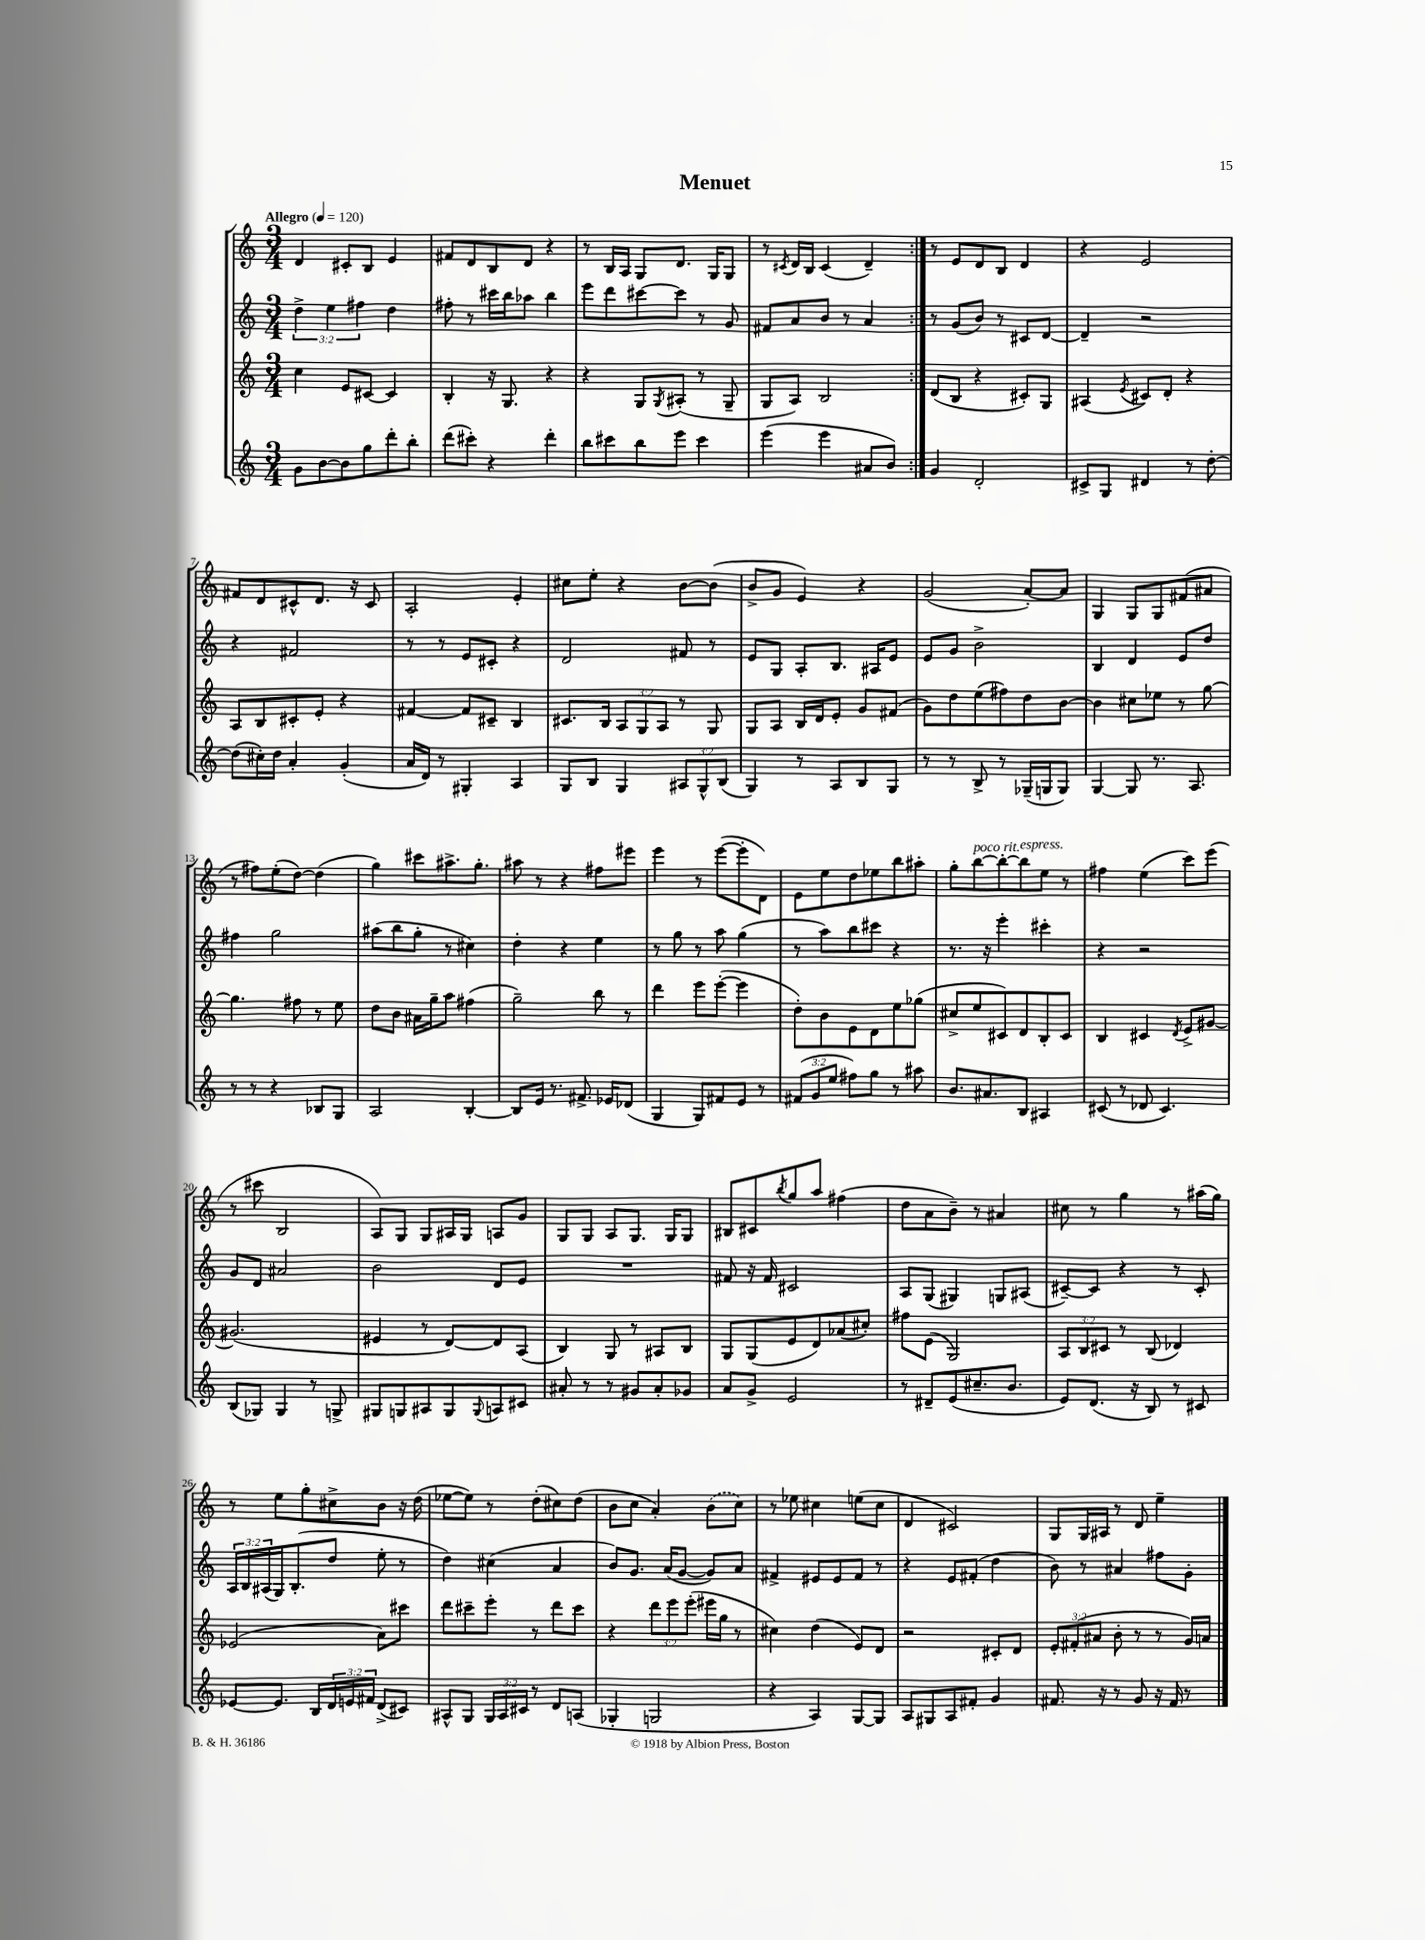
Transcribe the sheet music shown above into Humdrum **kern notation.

**kern	**kern	**kern	**kern
*part4	*part3	*part2	*part1
*staff4	*staff3	*staff2	*staff1
*clefG2	*clefG2	*clefG2	*clefG2
*k[]	*k[]	*k[]	*k[]
*M3/4	*M3/4	*M3/4	*M3/4
*MM120	*MM120	*MM120	*MM120
=1	=1	=1	=1
!	!	!	!LO:TX:a:B:t=Allegro
8g\L	4cc\	6dd^\	4d/
[8b\	.	.	.
.	.	6ee\	.
8b\]	8e/L	.	8c#X'/L
.	.	6ff#X\	.
8gg\	[8c#X/J	.	8B/J
8ddd'\	4c#/]	4dd\	4e/
8bb'\J	.	.	.
=2	=2	=2	=2
(8ddd\L	4B'/	8ff#X'\	8f#X/L
8ccc#X'\J)	.	8r	8d/
4r	16r	16ccc#X\LL	8B/
.	8.G/	16bb\J	.
.	.	8aa-X\J	8d/J
4ddd'\	4r	4bb\	4r
=3	=3	=3	=3
8bb\L	4r	8eee\L	8r
8ccc#X\	.	8ddd\	16B/LL
.	.	.	16A/JJ
8bb\	8G/L	[8ccc#X\	8G/L
.	8qG/	.	.
8eee\J	(8A#X'/J	8ccc#\J]	8.d/J
4ccc#\	8r	8r	.
.	.	.	16G/KL
.	8G~/	8g/	8G/J
=4	=4	=4	=4
(4eee\	8G/L	8f#X/L	8r
.	.	.	8qc#X/
.	8A/J)	8a/	16d/LL
.	.	.	16B/JJ
4eee\	2B/	8b/J	(4c#/
.	.	8r	.
8a#X/L	.	4a/	4d~/)
8b/J)	.	.	.
=5:|!	=5:|!	=5:|!	=5:|!
4g/	(8d/L	8r	8r
.	8B/J	(8g/L	8e/L
2d'/	4r	8b/J)	8d/
.	.	8r	8B/J
.	8c#X'/L)	8c#X/L	4d/
.	8G/J	[8d/J	.
=6	=6	=6	=6
8c#X^/L	(4A#X/	4d~/]	4r
8G/J	.	.	.
.	8qe/	.	.
4d#X/	8c#X/L)	2r	2e/
.	8d'/J	.	.
8r	4r	.	.
[8dd'\	.	.	.
!!LO:LB:g=z
=7	=7	=7	=7
(8dd\L]	8A/L	4r	8f#X/L
16cc#X'\L)	8B/	.	8d/
16dd\JJ	.	.	.
4a'/	8c#X'/	2f#X/	8c#X^^/
.	8e'/J	.	8.d/J
(4g'/	4r	.	.
.	.	.	16r
.	.	.	8c#/
=8	=8	=8	=8
16a/LL	[4f#X/	8r	2A'/
16d/JJ)	.	.	.
8r	.	8r	.
4G#X'/	8f#/L]	8e/L	.
.	8c#X~/J	8c#X'/J	.
4A/	4B/	4r	4e'/
=9	=9	=9	=9
8G/L	8.c#X/L	2d/	8cc#X\L
8B/J	.	.	8ee'\J
.	16B/Jk	.	.
4G/	12A/L	.	4r
.	12G/	.	.
.	12A/J	.	.
12A#X/L	8r	8f#X/	[8b\L
12G^^/	.	.	.
.	8G/	8r	(8b\J]
(12B/J	.	.	.
=10	=10	=10	=10
4G/)	8G/L	8e/L	8b^/L
.	8A/J	8G/J	8g/J
8r	16B/LL	8A'/L	4e/)
.	16d/J	.	.
8A/L	8e'/J	8.B/J	.
8B/	8g/L	.	4r
.	.	16A#X/KL	.
8G/J	(8f#X/J	8e/J	.
=11	=11	=11	=11
8r	8g\L)	8e/L	(2g/
8r	8dd\	8g/J	.
8B^/	(8ee\	2b^\	.
8r	8ff#X\)	.	.
(16G-X~/LL	8dd\	.	[8a'/L)
16Gn/J	.	.	.
8G/J)	[8b\J	.	8a/J]
=12	=12	=12	=12
[4G/	4b\]	4B/	4G/
8G/]	8cc#X\L	4d/	8G/L
8.r	8ee-X\J	.	8G/
.	8r	8e/L	(8f#X/
8.A/	.	.	.
.	[8gg\	8dd/J	8a#X/J
!!LO:LB:g=z
=13	=13	=13	=13
8r	4.gg\]	4ff#X\	8r
8r	.	.	8ff#X\L)
4r	.	2gg\	(8ee'\
.	8ff#X\	.	[8dd\J)
8B-X/L	8r	.	(4dd\]
8G/J	8ee\	.	.
=14	=14	=14	=14
2A/	8dd\L	(8aa#X\L	4gg\)
.	8b\J	8bb\	.
.	16a#X\LL	8gg'\J	8ccc#X\L
.	16gg~\J	.	.
.	8aa\J	8r	8.aa#X^\
[4B'/	(4ff#X\	4cc#X\)	.
.	.	.	8.gg'\J
=15	=15	=15	=15
8B/L]	2gg~\)	4dd'\	8aa#X\
16e/Jk	.	.	8r
8.r	.	.	.
.	.	4r	4r
8.f#X^/	.	.	.
.	8bb\	4ee\	8ff#X\L
16e-X/KL	.	.	.
(8d-X/J	8r	.	8eee#X\J
=16	=16	=16	=16
4G/	4ddd\	8r	4eee\
.	.	8gg\	.
8G/L)	8eee\L	8r	8r
8f#X/	([8eee'\J	8aa\	([8eee\L
8e/J	4eee\]	(4gg\	8eee'\]
8r	.	.	8d\J)
=17	=17	=17	=17
(12f#X/L	8dd'\L)	8r	8e\L
12g/	.	.	.
.	8b\	8aa\L)	8ee\
12ee/J	.	.	.
8ff#X\L)	8e\	8bb\	8dd\
8gg\J	8d\	8ccc#X\J	8ee-X\
8r	8ee\	4r	8bb\
8aa#X\	(8gg-X\J	.	8aa#X'\J
=18	=18	=18	=18
8.b/L	8cc#X^/L	8.r	8gg'\L
!	!	!	!LO:TX:a:i:t=poco rit.
.	8ee/	.	[8bb\
8.a#X/	.	16r	.
.	8c#X/)	4eee'\	8bb'\_
!	!	!	!LO:TX:a:i:t=espress.
8B/J	8d/	.	8bb\]
4A#X/	8B'/	4ccc#X'\	8ee\J
.	8c#/J	.	8r
=19	=19	=19	=19
(8c#X/	4B/	4r	4ff#X\
8r	.	.	.
8d-X/	4c#X/	2r	(4ee\
4.c#/)	.	.	.
.	8qd/	.	.
.	8e^/L	.	8ccc\L)
.	[8g#X/J	.	(8eee\J
!!LO:LB:g=z
=20	=20	=20	=20
(8B/L	(2.g#X/]	8g/L	8r
8G-X/J)	.	8d/J	8ccc#X\
4G-/	.	2a#X/	2B/
8r	.	.	.
8Gn^/	.	.	.
=21	=21	=21	=21
8G#X/L	4e#X/	2b\	8A/L)
8Gn/	.	.	8G/J
8A#X/	8r	.	8G/L
8G/	[8d/L)	.	16A#X/L
.	.	.	16G/JJ
8qqG/	.	.	.
8An/	8d/]	8d/L	8An/L
8c#X/J	(8A/J	8e/J	8g/J
=22	=22	=22	=22
8a#X'/	4B/)	2.r	8G/L
8r	.	.	8G/J
8r	8G/	.	8A/L
8g#X/L	8r	.	8.G/J
8a#'/	8A#X/L	.	.
.	.	.	16G/KL
8g-X/J	8B/J	.	8G/J
=23	=23	=23	=23
8a/L	8G/L	8f#X/	8B#X/L
8g^/J	(8G/	16r	8c#X/
.	.	16f#/	.
.	.	.	8qbb/
2e/	8e/	2c#X/	8gg/
.	8d/)	.	8aa/J
.	(8a-X/	.	(4ff#X\
.	8cc#X'/J)	.	.
=24	=24	=24	=24
8r	8ff#X\L	8A/L	8dd\L
8d#X~/L	(8e\J	(8G/J	8a\
(8e/	2G/)	4G#X/)	8b~\J)
8.cc#X~/	.	.	8r
.	.	8Gn/L	4a#X/
8.b/J	.	.	.
.	.	(8A#X/J	.
=25	=25	=25	=25
8e/L)	12A/L	[8c#X~/L)	8cc#X\
.	12B/	.	.
(8.d/J	.	8c#/J]	8r
.	12c#X/J	.	.
.	8r	4r	4gg\
16r	.	.	.
8B/)	(8B/	.	.
8r	4d-X/)	8r	8r
8c#X/	.	8c#'/	(16aa#X\LL
.	.	.	16gg\JJ)
!!LO:LB:g=z
=26	=26	=26	=26
[8e-X/L	(2e-X/	24A/LL	8r
.	.	24B/	.
.	.	(24A#X/	.
8.e-/J]	.	16G/J)	8ee\L
.	.	(8.B'/	.
.	.	.	8gg'\
16B/LL	.	.	.
24d/	.	8dd/J	8cc#X^\
24en/	.	.	.
24f#X/JJ	.	.	.
(8d^/L	8a\L)	8ee'\	8b\J
8c#X/J)	8ccc#X\J	8r	16r
.	.	.	(16dd\
=27	=27	=27	=27
8A#X^^/L	8ddd\L	4dd\)	[8ee-X\L
8G/J	8ccc#X~\	.	8ee-\J])
24G/LL	8eee'\J	(4cc#X\	8r
24A#/	.	.	.
24c#X/JJ	.	.	.
8r	8r	.	(8dd'\L
8d/L	8ddd\L	4a/	8cc#X\)
(8An/J	8ccc#\J	.	(8dd\J
=28	=28	=28	=28
4G-X'/	4r	8b/L)	8b\L
.	.	8.g/J	8cc\J
2Gn/	12ddd\L	.	4a'/)
.	.	(16a/KL	.
.	12eee\	.	.
.	.	[8g/J	.
.	(12eee'\J	.	.
.	16eee#X\LL	8g/L])	(8b\L
.	16gg\JJ	.	.
.	8r	8a/J	8cc\J)
=29	=29	=29	=29
4r	4cc#X\)	4f#X^/	8r
.	.	.	8ee-X\
4A/)	(4dd\	8e#X/L	4cc#X\
.	.	8e#/	.
[8G/L	8e/L)	8f#/J	(8een\L
8G/J]	8d/J	8r	8cc#\J
=30	=30	=30	=30
8A/L	2r	4r	4d/
8G#X/	.	.	.
8A/	.	8e/L	2c#X/)
8f#X'/J	.	(8f#X'/J	.
4g/	8c#X'/L	4dd\	.
.	8d/J	.	.
=31	=31	=31	=31
8.f#X/	12e'/L	8b\)	8G/L
.	(12f#X'/	.	.
.	.	8r	16G/L
.	12a#X/J	.	.
16r	.	.	16A#X/JJ
8r	8b'\	4a#X/	8r
8g/	8r	.	8d/
16r	8r	8ff#X\L	4ee~\
16f#/	.	.	.
8r	16g/LL)	8g'\J	.
.	16an/JJ	.	.
==	==	==	==
*-	*-	*-	*-
